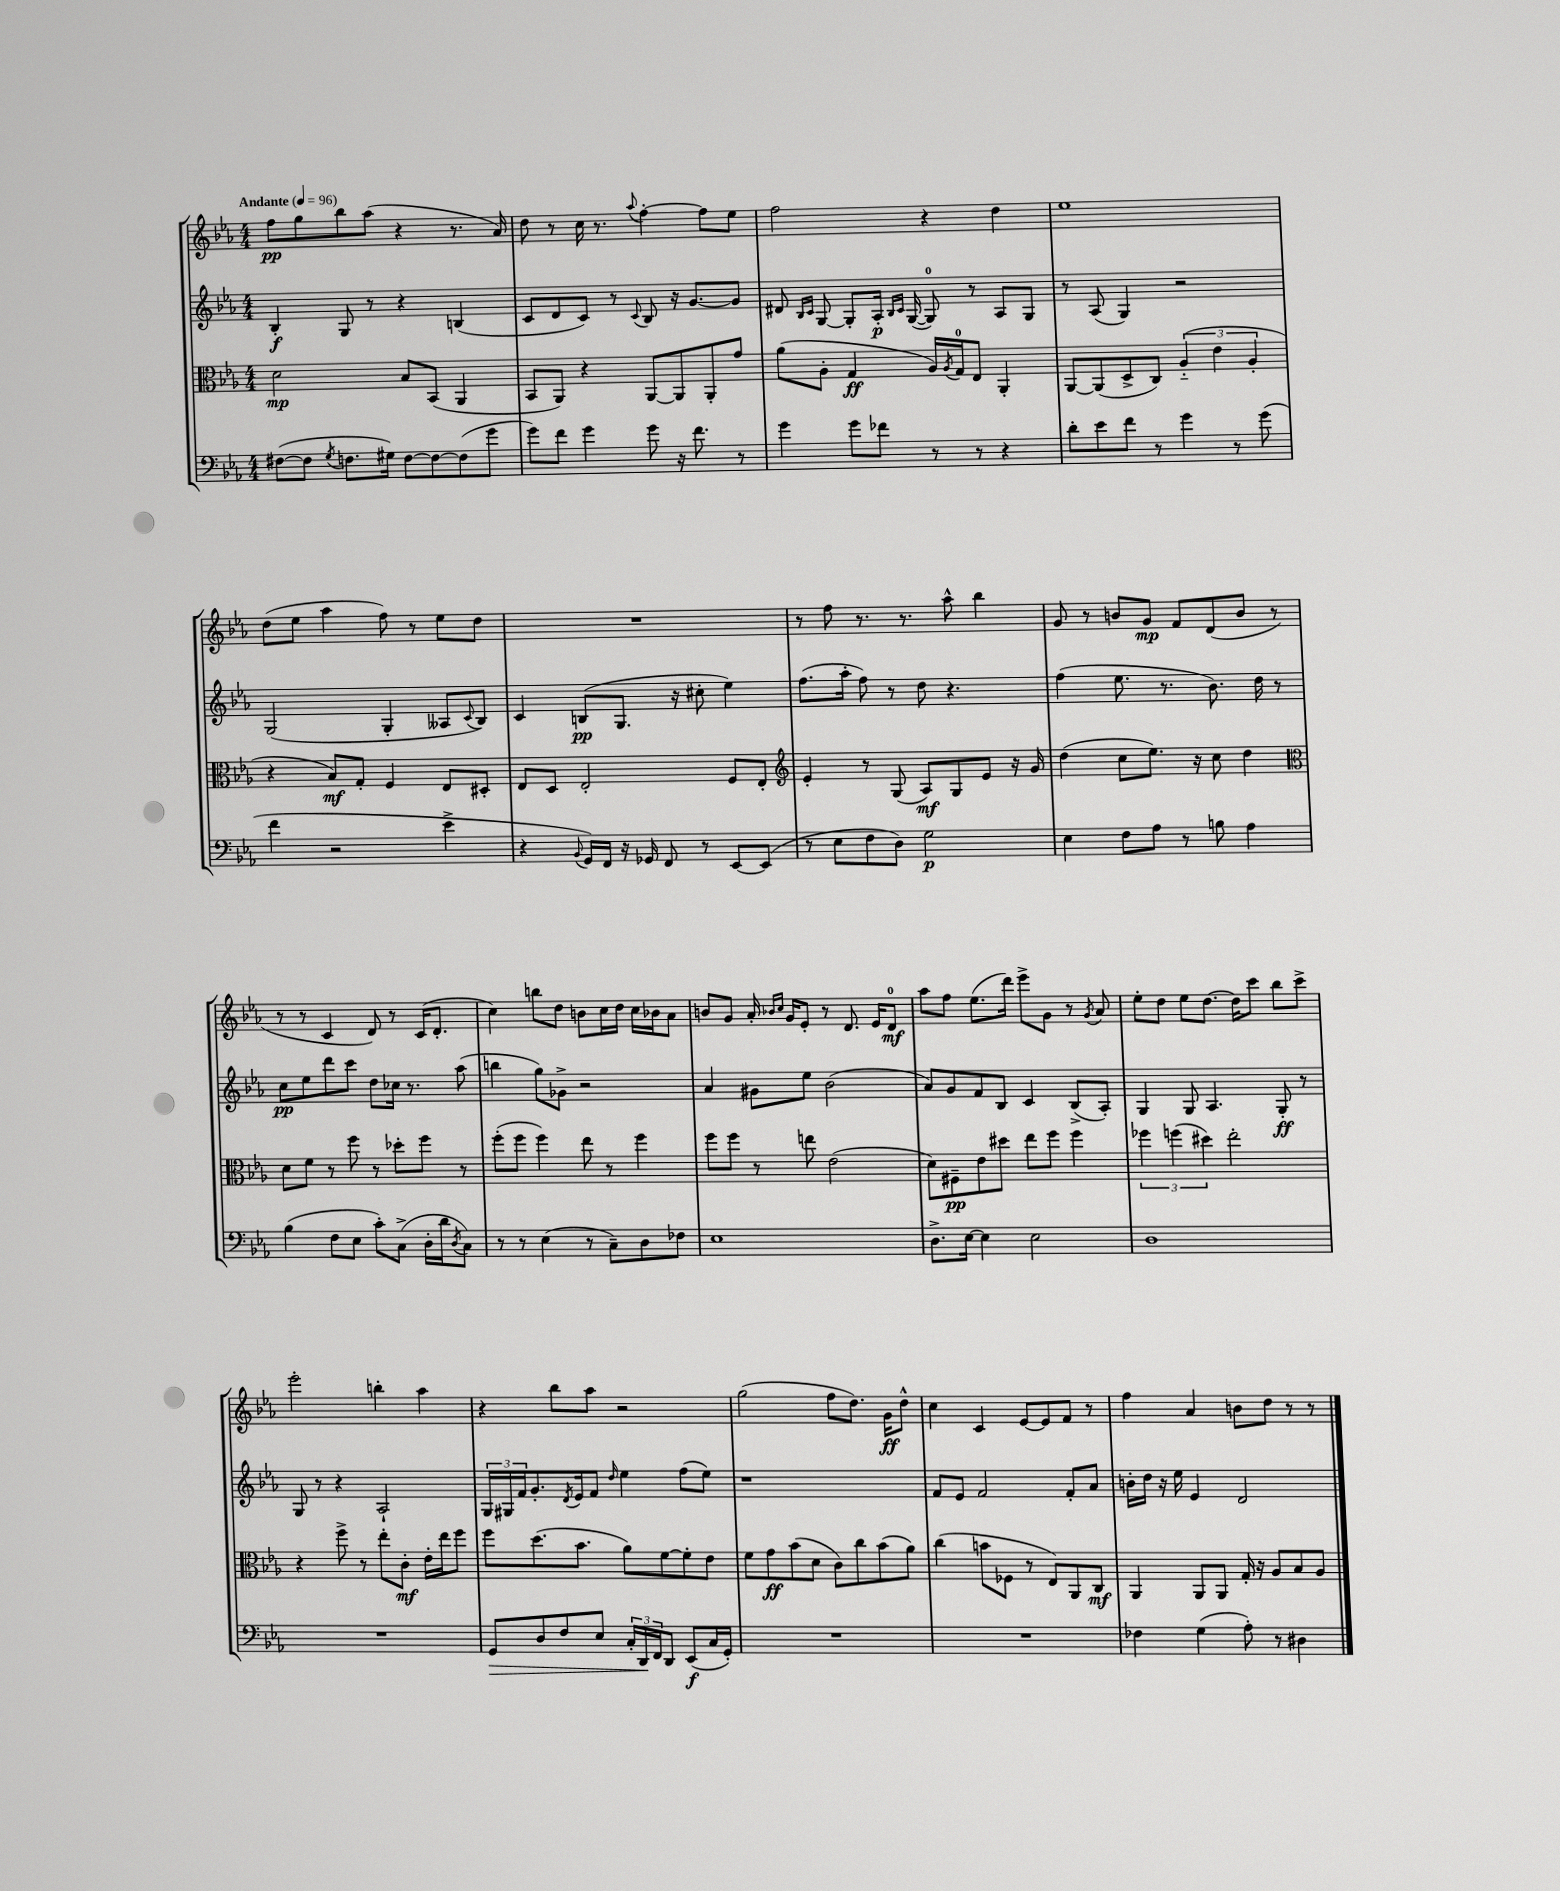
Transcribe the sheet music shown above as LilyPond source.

<<
\new StaffGroup <<
\new Staff = "s0" {
    \clef treble \key ees \major \numericTimeSignature \time 4/4 \tempo "Andante" 4 = 96
    f''8\pp g''8 bes''8 aes''8( r4 r8. aes'16) |
    d''8 r8 c''16 r8. \appoggiatura { aes''8 } f''4~-. f''8 ees''8 |
    f''2 r4 d''4 |
    ees''1 |
    d''8( ees''8 aes''4 f''8) r8 ees''8 d''8 |
    R1 |
    r8 f''8 r8. r8. aes''8-^ bes''4 |
    g'8 r8 b'8 g'8\mp f'8 d'8( b'8 r8 |
    r8 r8 c'4 d'8) r8 c'16( d'8.-. |
    c''4) b''8 d''8 b'8 c''16 d''16 c''16 bes'16 aes'8 |
    b'8 g'8 aes'16-. \grace { bes'16 c''16 } g'16 ees'8-. r8 d'8. ees'16 d'8-0\mf |
    aes''8 f''8 ees''8.( d'''16) ees'''8-> g'8 r8 \acciaccatura { g'8 } aes'8 |
    ees''8-. d''8 ees''8 d''8.~ d''16 c'''8 bes''8 c'''8-> |
    ees'''2-. b''4-. aes''4 |
    r4 bes''8 aes''8 r2 |
    g''2( f''8 d''8.) g'16\ff d''8-^ |
    c''4 c'4 ees'8~ ees'8 f'8 r8 |
    f''4 aes'4 b'8 d''8 r8 r8 \bar "|." |
}
\new Staff = "s1" {
    \clef treble \key ees \major \numericTimeSignature \time 4/4
    bes4-.\f g8 r8 r4 b4( |
    c'8 d'8 c'8) r8 \appoggiatura { c'8 } bes8 r16 g'8.~ g'8 |
    dis'8 \grace { bes16 c'16 } g8~ g8-. aes16-.\p \grace { bes16 c'16 } g16~( g8-0) r8 aes8 g8 |
    r8 aes8( g4) r2 |
    g2( g4-. aeses8 \appoggiatura { c'8 } bes8) |
    c'4 b8\pp( g8. r16 cis''8-. ees''4) |
    f''8.( aes''16-. f''8) r8 d''8 r4. |
    f''4( ees''8. r8. bes'8.) d''16 r8 |
    c''8\pp ees''8 d'''8 c'''8 d''8 ces''16 r8. aes''8( |
    b''4 g''8) ges'8-> r2 |
    aes'4 gis'8 ees''8 bes'2( |
    aes'8) g'8 f'8 bes8 c'4 bes8->( aes8-.) |
    g4 g8 aes4. g8-.\ff r8 |
    g8 r8 r4 aes2-! |
    \tuplet 3/2 { g16 gis16 f'16 } g'8.-. \acciaccatura { d'8 } ees'16 f'8 \grace { d''16 } ees''4 f''8( ees''8) |
    r1 |
    f'8 ees'8 f'2 f'8-. aes'8 |
    b'16-. d''16 r16 ees''16 ees'4 d'2 \bar "|." |
}
\new Staff = "s2" {
    \clef alto \key ees \major \numericTimeSignature \time 4/4
    d'2\mp bes8 bes,8( aes,4 |
    bes,8 aes,8) r4 aes,8~ aes,8 aes,8-. g'8 |
    aes'8( aes8-. g4\ff aes16) \acciaccatura { aes8 } g16-0 ees8 aes,4-. |
    aes,8~ aes,8( d8-> c8) \tuplet 3/2 { aes4-_( ees'4 aes4-. } |
    r4 bes8\mf) g8-. f4 ees8 dis8-. |
    ees8 d8 ees2-. f8 ees8-. |
    \clef treble ees'4-. r8 g8( aes8\mf) g8 ees'8 r16 g'16 |
    d''4( c''8 ees''8.) r16 c''8 d''4 |
    \clef alto d'8 f'8 r8 f''8 r8 des''8-. f''8 r8 |
    f''8-.( f''8 f''4) ees''8 r8 f''4 |
    f''8 f''8 r8 e''8 ees'2( |
    d'8) fis8--\pp ees'8 dis''8 ees''8 f''8 f''4 |
    \tuplet 3/2 { fes''4 f''4( dis''4) } ees''2-. |
    r4 f''8-> r8 ees''8-. c'8-.\mf ees'16-. ees''16 f''8 |
    f''8 d''8.( bes'8. aes'8) f'8~ f'8-. ees'8 |
    f'8 g'8\ff bes'8( d'8 c'8) c''8 bes'8( aes'8) |
    c''4( b'8 fes8 r8 ees8) aes,8 c8\mf |
    aes,4 aes,8 aes,8 g16-. r16 aes8 bes8 aes8 \bar "|." |
}
\new Staff = "s3" {
    \clef bass \key ees \major \numericTimeSignature \time 4/4
    fis8~( fis8 \acciaccatura { g8 } f8. gis16) f8~ f8~ f8( g'8 |
    g'8) f'8 g'4 g'8 r16 f'8. r8 |
    g'4 g'8 fes'8 r8 r8 r4 |
    d'8-. ees'8 f'8 r8 g'4 r8 g'8( |
    f'4 r2 ees'4-> |
    r4 \appoggiatura { bes,8 } g,16) f,16 r16 ges,16 f,8 r8 ees,8~ ees,8( |
    r8 ees8 f8 d8) g2\p |
    ees4 f8 aes8 r8 b8 aes4 |
    bes4( f8 ees8 c'8-.) c8->( d16-. d'16 \acciaccatura { d8 } c8) |
    r8 r8 ees4( r8 c8--) d8 fes8 |
    ees1 |
    d8.-> ees16~ ees4 ees2 |
    d1 |
    R1 |
    g,8\> d8 f8 ees8 \tuplet 3/2 { c16-. d,16\! f,16 } d,8 ees,8\f( c16 g,16-.) |
    R1 |
    R1 |
    fes4 g4( aes8-.) r8 dis4 \bar "|." |
}
>>
>>
\layout { \context { \Score \remove "Bar_number_engraver" } }
